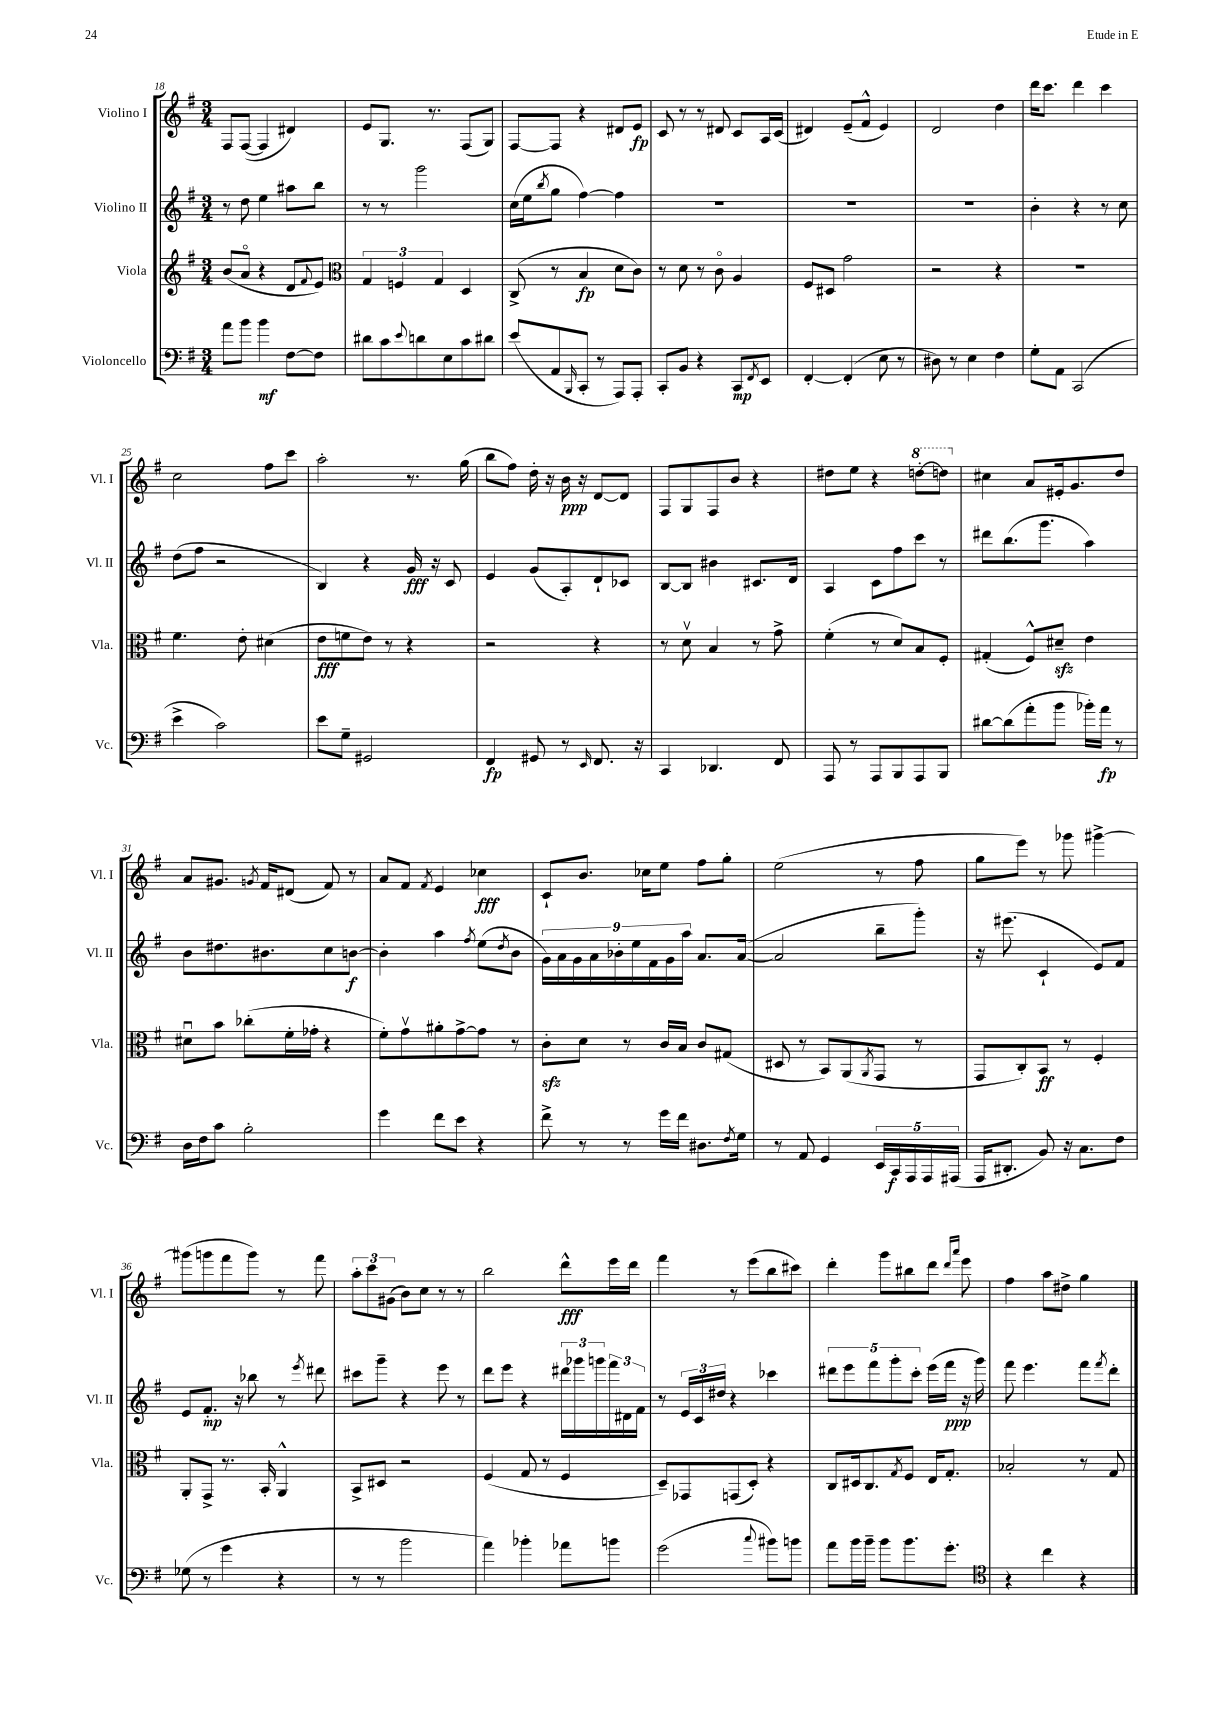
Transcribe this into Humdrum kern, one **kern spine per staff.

**kern	**kern	**kern	**kern
*staff4	*staff3	*staff2	*staff1
*clefF4	*clefG2	*clefG2	*clefG2
*k[f#]	*k[f#]	*k[f#]	*k[f#]
*M3/4	*M3/4	*M3/4	*M3/4
8a	(8b	8r	8F#
8b	8ao	8dd	([8F#
4b	4r	4ee	4F#]
[8F#	8d	8aa#	4d#)
.	8qqf#	.	.
8F#]	8e)	8bb	.
=	=	=	=
*	*clefC3	*	*
8d#	6G	8r	8e
8c	.	8r	8.G
.	6F	.	.
8qqe	.	.	.
8d	.	2ggg	.
.	.	.	8.r
.	6G	.	.
8E	.	.	.
8c	4D	.	(8F#
8d#	.	.	8G)
=	=	=	=
(8e	(8C^	(16cc	[8F#
.	.	16ee	.
.	.	8qbb	.
8AA	8r	8gg	8F#]
16qqBBB	.	.	.
8CC'	4B	[4ff#)	4r
8r	.	.	.
8AAA)	8d	4ff#]	8d#
8AAA'	8c)	.	8e
=	=	=	=
8CC'	8r	2.r	8c
8BB	8d	.	8r
4r	8r	.	8r
.	8co	.	8d#
8CC	4A	.	8c
8qFF#	.	.	.
8EE	.	.	16A
.	.	.	(16c
=	=	=	=
[4FF#'	8F#	2.r	4d#)
.	8D#	.	.
(4FF#']	2g	.	(8e~
.	.	.	8f#^^
8E	.	.	4e)
8r	.	.	.
=	=	=	=
8D#)	2r	2.r	2d
8r	.	.	.
4E	.	.	.
4F#	4r	.	4dd
=	=	=	=
8G'	2.r	4b'	16ddd
.	.	.	8.ccc
8AA	.	.	.
(2CC	.	4r	4ddd
.	.	8r	4ccc
.	.	8cc	.
=	=	=	=
4e^	4.f#	(8dd	2cc
.	.	8ff#	.
2c)	.	2r	.
.	8e'	.	.
.	(4d#	.	8ff#
.	.	.	8ccc
=	=	=	=
8e	8e	4B)	2aa'
8G~	8f	.	.
2GG#	8e)	4r	.
.	8r	.	.
.	4r	16g	8.r
.	.	16r	.
.	.	8c	.
.	.	.	(16gg
=	=	=	=
4FF#	2r	4e	8bb
.	.	.	8ff#)
8GG#	.	(8g	16dd'
.	.	.	16r
8r	.	8A')	16b
.	.	.	16r
16qqEE	.	.	.
8.FF#	4r	8d`	[8d
.	.	8c-	8d]
16r	.	.	.
=	=	=	=
4CC	8r	[8B	8F#
.	8dv	8B]	8G
4.DD-	4B	4b#	8F#
.	.	.	8b
.	8r	8.c#	4r
8FF#	8g^	.	.
.	.	16d	.
=	=	=	=
8AAA	(4f#'	4A	8dd#
8r	.	.	8ee
8AAA	8r	8c	4r
8BBB	8d)	8ff#	.
8AAA	8B	8ccc	[8ddd'
8BBB	8F#'	8r	8ddd]
=	=	=	=
[8d#	(4G#'	8ddd#	4cc#
(8d#]	.	(8.bb	.
8a'	8F#^^)	.	8a
.	.	8.ggg	.
8b	8d#~	.	16e#'
.	.	.	8.g
16b-')	4e	4aa)	.
16a	.	.	.
8r	.	.	8dd
=	=	=	=
16D	8d#u	8b	8a
16F#	.	.	.
8c	8b	8.dd#	8.g#
2B'	(8cc-'	.	.
.	.	.	8qg
.	.	8.b#	16f#
.	16f#'	.	(8d#
.	16g-'	.	.
.	4r	8cc	8f#)
.	.	[8b	8r
=	=	=	=
4g	8f#')	4b']	8a
.	8gv	.	8f#
.	.	.	8qf#
8f#	8a#'	4aa	4e
8e	[8g^	.	.
.	.	8qff#	.
4r	8g]	(8ee	4cc-
.	.	8qdd	.
.	8r	8b	.
=	=	=	=
8f#^	8c'	18g)	8c`
.	.	18a	.
.	.	18g	.
8r	8d	.	8.b
.	.	18a	.
.	.	18b-'	.
8r	8r	.	.
.	.	18ee	.
.	.	.	16cc-
.	.	18f#	.
16g	16c	.	8ee
.	.	18g	.
16f#	16B	.	.
.	.	18aa	.
8.D#	8c	8.a	8ff#
.	(8G#	.	8gg'
8qF#	.	.	.
16G	.	([16a	.
=	=	=	=
8r	8D#	2a]	(2ee
8AA	8r	.	.
4GG	8BB)	.	.
.	(8AA	.	.
.	8qAA	.	.
20EE	8GG	8bb~	8r
20CC	.	.	.
20AAA	.	.	.
.	8r	8ggg')	8ff#
20AAA	.	.	.
(20AAA#	.	.	.
=	=	=	=
16AAA	8GG	16r	8gg
8.DD#'	.	(8.eee#	.
.	8C')	.	8eee)
8BB)	8BB	4c`	8r
16r	8r	.	8ggg-
8.C	.	.	.
.	4F#'	8e)	[4ggg#^
8F#	.	8f#	.
=	=	=	=
(8G-	8AA'	8e	(8ggg#]
8r	8GG^	8.f#'	8ggg
4g	8.r	.	8fff#
.	.	16r	.
.	.	8bb-	8ggg)
.	16BB'	.	.
4r	4AA^^	8r	8r
.	.	8qeee	.
.	.	8ddd#	8fff#
=	=	=	=
8r	8BB^	8ccc#	12aa'
.	.	.	12ccc
8r	8D#	8ggg~	.
.	.	.	(12g#
2b	2r	4r	8b)
.	.	.	8cc
.	.	8eee	8r
.	.	8r	8r
=	=	=	=
4a)	(4F#	8ddd	2bb
.	.	8eee	.
4b-'	8G	4r	.
.	8r	.	.
8a-	4F#	24ddd#	8ddd^^
.	.	24ggg-	.
.	.	24ggg	.
8b	.	24fff#	16eee
.	.	24d#	.
.	.	.	16ddd
.	.	24f#	.
=	=	=	=
(2g	8D~)	8r	4fff#
.	8GG-	24e	.
.	.	24c	.
.	.	24dd#	.
.	(8GG	4r	8r
.	8D')	.	(8eee
8qqcc	.	.	.
8b#)	4r	4ccc-	8bb
8b	.	.	8ccc#)
=	=	=	=
8a	8C	10ddd#	4ddd'
.	.	10eee	.
16b	16D#	.	.
16b~	8.C	.	.
.	.	10fff#	.
8b	.	.	8ggg
.	.	10ggg'	.
.	8qG	.	.
8.b	8F#	.	8bb#
.	.	10ccc'	.
.	16E	(16eee	8ddd
8.g'	8.G'	16fff#	.
.	.	.	16qqddd
.	.	.	16qqaaa
.	.	16r	8eee
.	.	16ggg)	.
=	=	=	=
*clefC4	*	*	*
4r	2B-'	8fff#	4ff#
.	.	4.eee	.
4cc	.	.	8aa
.	.	.	8dd#^
4r	8r	8fff#	4gg
.	.	8qfff#	.
.	8G	8ddd'	.
==	==	==	==
*-	*-	*-	*-
